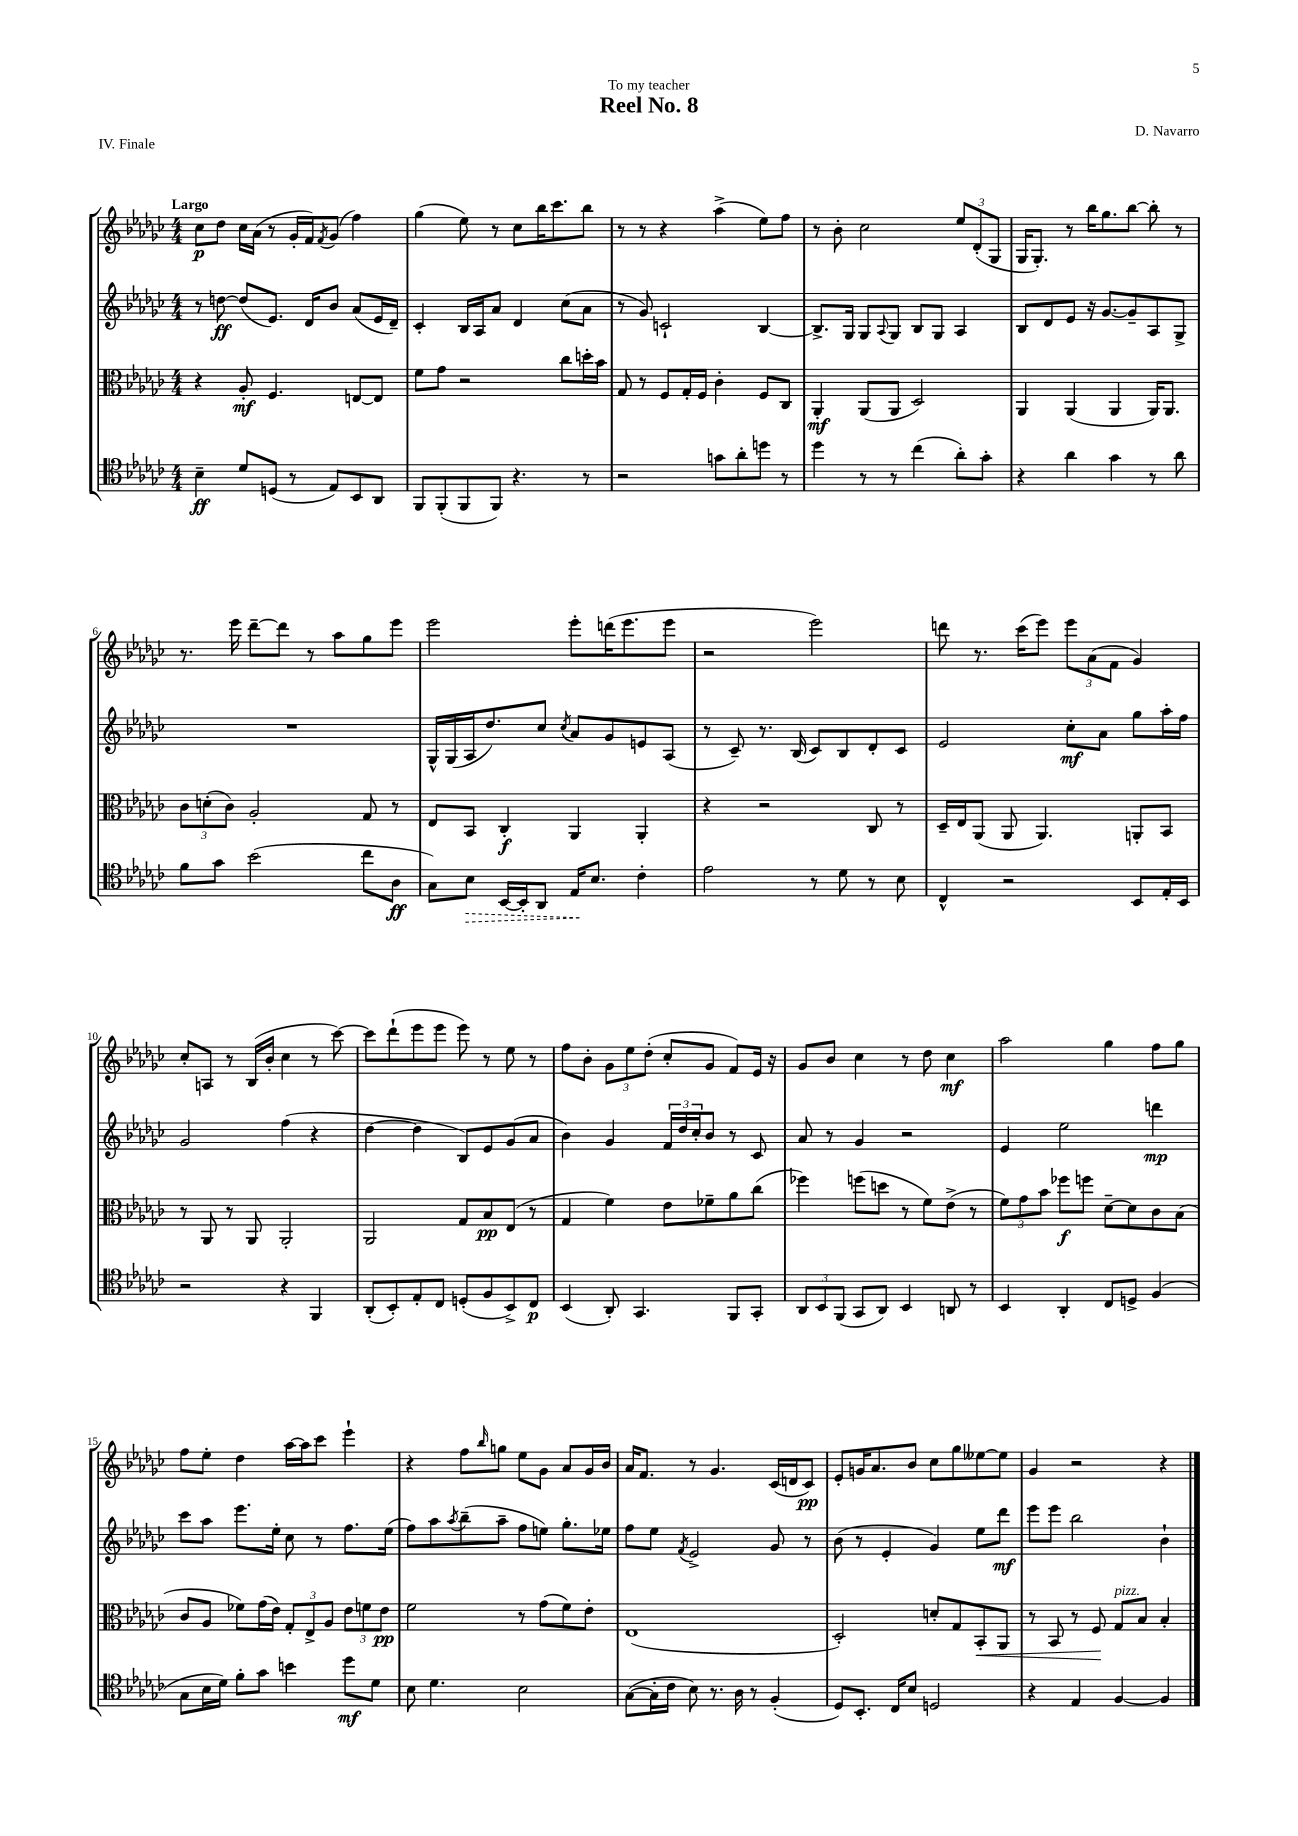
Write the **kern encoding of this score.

**kern	**dynam	**kern	**dynam	**kern	**dynam	**kern	**dynam
*part4	*part4	*part3	*part3	*part2	*part2	*part1	*part1
*staff4	*staff4	*staff3	*staff3	*staff2	*staff2	*staff1	*staff1
*clefC4	*	*clefC3	*	*clefG2	*	*clefG2	*
*k[b-e-a-d-g-c-]	*	*k[b-e-a-d-g-c-]	*	*k[b-e-a-d-g-c-]	*	*k[b-e-a-d-g-c-]	*
*M4/4	*	*M4/4	*	*M4/4	*	*M4/4	*
=1	=1	=1	=1	=1	=1	=1	=1
!	!	!	!	!	!	!LO:TX:a:B:t=Largo	!
4B-~\	ff	4r	.	8r	.	8cc-\L	p
.	.	.	.	[8ddn\	ff	8dd-\J	.
8d-/L	.	8A-'/	mf	(8dd/L]	.	16cc-\LL	.
.	.	.	.	.	.	(16a-\JJ	.
(8Dn/J	.	4.F/	.	8.e-/J)	.	8r	.
8r	.	.	.	.	.	16g-'/LL	.
.	.	.	.	16d-/KL	.	16f/J)	.
.	.	.	.	.	.	8qf/	.
8E-/L)	.	.	.	8b-/J	.	(8g-/J	.
8BB-/	.	[8En/L	.	(8a-/L	.	4ff\)	.
8AA-/J	.	8E/J]	.	16e-/L	.	.	.
.	.	.	.	16d-~/JJ)	.	.	.
=2	=2	=2	=2	=2	=2	=2	=2
8FF/L	.	8f\L	.	4c-'/	.	(4gg-\	.
(8FF'/	.	8g-\J	.	.	.	.	.
8FF/	.	2r	.	16B-/LL	.	8ee-\)	.
.	.	.	.	16A-/J	.	.	.
8FF/J)	.	.	.	8a-/J	.	8r	.
4.r	.	.	.	4d-/	.	8cc-\L	.
.	.	.	.	.	.	16bb-\K	.
.	.	.	.	.	.	8.ccc-\	.
.	.	8cc-\L	.	(8cc-\L	.	.	.
8r	.	16ddn'\L	.	8a-\J	.	8bb-\J	.
.	.	16b-\JJ	.	.	.	.	.
=3	=3	=3	=3	=3	=3	=3	=3
2r	.	8G-/	.	8r	.	8r	.
.	.	8r	.	8g-/)	.	8r	.
.	.	8F/L	.	2cn`/	.	4r	.
.	.	16G-'/L	.	.	.	.	.
.	.	16F/JJ	.	.	.	.	.
8gn\L	.	4c-'\	.	.	.	(4aa-^\	.
8a-'\	.	.	.	.	.	.	.
8ddn\J	.	8F/L	.	[4B-/	.	8ee-\L)	.
8r	.	8C-/J	.	.	.	8ff\J	.
=4	=4	=4	=4	=4	=4	=4	=4
4dd-\	.	4AA-'/	mf	8.B-^/L]	.	8r	.
.	.	.	.	.	.	8b-'\	.
.	.	.	.	16G-/Jk	.	.	.
8r	.	(8AA-/L	.	8G-/L	.	2cc-\	.
.	.	.	.	8qqA-/	.	.	.
8r	.	8AA-/J	.	8G-/J	.	.	.
(4cc-\	.	2D-/)	.	8B-/L	.	.	.
.	.	.	.	8G-/J	.	.	.
8a-'\L)	.	.	.	4A-/	.	12ee-/L	.
.	.	.	.	.	.	(12d-'/	.
8g-'\J	.	.	.	.	.	.	.
.	.	.	.	.	.	12G-/J	.
=5	=5	=5	=5	=5	=5	=5	=5
4r	.	4AA-/	.	8B-/L	.	16G-/KL	.
.	.	.	.	.	.	8.G-'/J)	.
.	.	.	.	8d-/	.	.	.
4a-\	.	(4AA-/	.	8e-/J	.	8r	.
.	.	.	.	16r	.	16bb-\KL	.
.	.	.	.	[8.g-/L	.	8.gg-\	.
4g-\	.	4AA-/	.	.	.	.	.
.	.	.	.	8g-~/]	.	[8bb-\J	.
8r	.	16AA-/KL)	.	8A-/	.	8bb-'\]	.
.	.	8.AA-/J	.	.	.	.	.
8a-\	.	.	.	8G-^/J	.	8r	.
!!LO:LB:g=z
=6	=6	=6	=6	=6	=6	=6	=6
8f\L	.	12c-\L	.	1r	.	8.r	.
.	.	(12dn'\	.	.	.	.	.
8g-\J	.	.	.	.	.	.	.
.	.	12c-\J)	.	.	.	.	.
.	.	.	.	.	.	16eee-\	.
(2b-\	.	2A-'/	.	.	.	[8ddd-~\L	.
.	.	.	.	.	.	8ddd-\J]	.
.	.	.	.	.	.	8r	.
.	.	.	.	.	.	8aa-\L	.
8cc-\L	.	8G-/	.	.	.	8gg-\	.
8A-\J	ff	8r	.	.	.	8eee-\J	.
=7	=7	=7	=7	=7	=7	=7	=7
8G-\L)	.	8E-/L	.	16G-^^/LL	.	2eee-\	.
.	.	.	.	(16G-/	.	.	.
!	!LO:HP:b	!	!	!	!	!	!
8B-\J	>	8BB-/J	.	16A-/J	.	.	.
.	.	.	.	8.dd-/)	.	.	.
[16BB-/LL	.	4C-'/	f	.	.	.	.
16BB-'/J]	.	.	.	.	.	.	.
8AA-/J	.	.	.	8cc-/J	.	.	.
.	.	.	.	8qcc-/	.	.	.
16E-/KL	.	4AA-/	.	8a-/L	.	8eee-'\L	.
8.B-/J	]	.	.	.	.	.	.
.	.	.	.	8g-/	.	(16dddn\K	.
.	.	.	.	.	.	8.eee-\	.
4c-'\	.	4AA-'/	.	8en/	.	.	.
.	.	.	.	(8A-/J	.	8eee-\J	.
=8	=8	=8	=8	=8	=8	=8	=8
2e-\	.	4r	.	8r	.	2r	.
.	.	.	.	8c-~/)	.	.	.
.	.	2r	.	8.r	.	.	.
.	.	.	.	(16B-/	.	.	.
8r	.	.	.	8c-/L)	.	2eee-\)	.
8d-\	.	.	.	8B-/	.	.	.
8r	.	8C-/	.	8d-'/	.	.	.
8B-\	.	8r	.	8c-/J	.	.	.
=9	=9	=9	=9	=9	=9	=9	=9
4C-^^/	.	16D-~/LL	.	2e-/	.	8dddn\	.
.	.	16E-/J	.	.	.	.	.
.	.	(8AA-/J	.	.	.	8.r	.
2r	.	8AA-/	.	.	.	.	.
.	.	.	.	.	.	(16ccc-\KL	.
.	.	4.AA-/)	.	.	.	8eee-\J)	.
.	.	.	.	8cc-'\L	mf	12eee-\L	.
.	.	.	.	.	.	(12a-\	.
.	.	.	.	8a-\J	.	.	.
.	.	.	.	.	.	12f\J	.
8BB-/L	.	8AAn'/L	.	8gg-\L	.	4g-/)	.
16E-'/L	.	8BB-/J	.	16aa-'\L	.	.	.
16BB-/JJ	.	.	.	16ff\JJ	.	.	.
!!LO:LB:g=z
=10	=10	=10	=10	=10	=10	=10	=10
2r	.	8r	.	2g-/	.	8cc-'/L	.
.	.	8AA-/	.	.	.	8An/J	.
.	.	8r	.	.	.	8r	.
.	.	8AA-/	.	.	.	(16B-/LL	.
.	.	.	.	.	.	16b-'/JJ	.
4r	.	2AA-'/	.	(4ff\	.	4cc-\	.
4FF/	.	.	.	4r	.	8r	.
.	.	.	.	.	.	[8ccc-\)	.
=11	=11	=11	=11	=11	=11	=11	=11
(8AA-'/L	.	2AA-/	.	[4dd-\	.	8ccc-\L]	.
8BB-'/)	.	.	.	.	.	(8ddd-`\	.
8E-'/	.	.	.	4dd-\]	.	8eee-\	.
8C-/J	.	.	.	.	.	8eee-\J	.
(8Dn'/L	.	8G-/L	.	8B-/L)	.	8eee-\)	.
8F/	.	8B-/	pp	8e-/	.	8r	.
8BB-^/)	.	(8E-/J	.	(8g-/	.	8ee-\	.
8C-/J	p	8r	.	8a-/J	.	8r	.
=12	=12	=12	=12	=12	=12	=12	=12
(4BB-/	.	4G-/	.	4b-\)	.	8ff\L	.
.	.	.	.	.	.	8b-'\J	.
8AA-'/)	.	4f\)	.	4g-/	.	12g-\L	.
.	.	.	.	.	.	12ee-\	.
4.GG-/	.	.	.	.	.	.	.
.	.	.	.	.	.	(12dd-'\J	.
.	.	8e-\L	.	24f/LL	.	8cc-'/L	.
.	.	.	.	24dd-/	.	.	.
.	.	.	.	24cc-'/J	.	.	.
.	.	8f-X~\	.	8b-/J	.	8g-/J	.
8FF/L	.	8a-\	.	8r	.	8f/L)	.
8GG-'/J	.	(8cc-\J	.	8c-/	.	16e-/Jk	.
.	.	.	.	.	.	16r	.
=13	=13	=13	=13	=13	=13	=13	=13
12AA-/L	.	4ff-X\)	.	8a-/	.	8g-/L	.
12BB-/	.	.	.	.	.	.	.
.	.	.	.	8r	.	8b-/J	.
(12FF/J	.	.	.	.	.	.	.
8GG-/L	.	(8ffn\L	.	4g-/	.	4cc-\	.
8AA-/J)	.	8ddn\J	.	.	.	.	.
4BB-/	.	8r	.	2r	.	8r	.
.	.	8f\L)	.	.	.	8dd-\	.
8AAn/	.	(8e-^\J	.	.	.	4cc-\	mf
8r	.	8r	.	.	.	.	.
=14	=14	=14	=14	=14	=14	=14	=14
4BB-/	.	12f\L)	.	4e-/	.	2aa-\	.
.	.	12g-\	.	.	.	.	.
.	.	12b-\J	.	.	.	.	.
4AA-'/	.	8ff-X\L	f	2ee-\	.	.	.
.	.	8ffn\J	.	.	.	.	.
8C-/L	.	[8d-~\L	.	.	.	4gg-\	.
8Dn^/J	.	8d-\]	.	.	.	.	.
(4F/	.	8c-\	.	4dddn\	mp	8ff\L	.
.	.	(8B-\J	.	.	.	8gg-\J	.
!!LO:LB:g=z
=15	=15	=15	=15	=15	=15	=15	=15
8G-\L	.	8c-/L	.	8ccc-\L	.	8ff\L	.
16B-\L	.	8A-/J	.	8aa-\J	.	8ee-'\J	.
16d-\JJ)	.	.	.	.	.	.	.
8f'\L	.	8f-X\L)	.	8.eee-\L	.	4dd-\	.
8g-\J	.	(16g-\L	.	.	.	.	.
.	.	16e-\JJ)	.	16ee-'\Jk	.	.	.
4bn\	.	12G-'/L	.	8cc-\	.	[16aa-\LL	.
.	.	.	.	.	.	16aa-\J]	.
.	.	12E-^/	.	.	.	.	.
.	.	.	.	8r	.	8ccc-\J	.
.	.	12A-/J	.	.	.	.	.
8dd-\L	mf	12e-\L	.	8.ff\L	.	4eee-`\	.
.	.	12fn\	.	.	.	.	.
8d-\J	.	.	.	.	.	.	.
.	.	12e-\J	pp	.	.	.	.
.	.	.	.	(16ee-\Jk	.	.	.
=16	=16	=16	=16	=16	=16	=16	=16
8B-\	.	2f\	.	8ff\L)	.	4r	.
4.d-\	.	.	.	8aa-\	.	.	.
.	.	.	.	8qaa-/	.	.	.
.	.	.	.	(8bb-~\	.	8ff\L	.
.	.	.	.	.	.	16qqbb-/	.
.	.	.	.	8aa-~\J	.	8ggn\J	.
2B-\	.	8r	.	8ff\L	.	8ee-\L	.
.	.	(8g-\L	.	8een\J)	.	8g-\J	.
.	.	8f\)	.	8.gg-'\L	.	8a-/L	.
.	.	8e-'\J	.	.	.	16g-/L	.
.	.	.	.	16ee-X\Jk	.	16b-/JJ	.
=17	=17	=17	=17	=17	=17	=17	=17
([8G-\L	.	(1E-	.	8ff\L	.	16a-/KL	.
.	.	.	.	.	.	8.f/J	.
16G-'\L]	.	.	.	8ee-\J	.	.	.
16c-\JJ	.	.	.	.	.	.	.
.	.	.	.	8qf/	.	.	.
8B-\)	.	.	.	2e-^/	.	8r	.
8.r	.	.	.	.	.	4.g-/	.
16A-\	.	.	.	.	.	.	.
8r	.	.	.	.	.	.	.
(4F'/	.	.	.	8g-/	.	(16c-/LL	.
.	.	.	.	.	.	16dn/J	.
.	.	.	.	8r	.	8c-/J)	pp
=18	=18	=18	=18	=18	=18	=18	=18
8D-/L)	.	2D-'/)	.	(8b-\	.	8e-'/L	.
8.BB-'/J	.	.	.	8r	.	16gn/K	.
.	.	.	.	.	.	8.a-/	.
.	.	.	.	4e-'/	.	.	.
16C-/KL	.	.	.	.	.	.	.
8B-/J	.	.	.	.	.	8b-/J	.
2Dn/	.	8dn'/L	.	4g-/)	.	8cc-\L	.
.	.	8G-/	.	.	.	8gg-\	.
!	!	!	!LO:HP:b	!	!	!	!
.	.	8BB-'/	<	8ee-\L	.	[8ee--X\	.
.	.	8AA-/J	.	8ddd-\J	mf	8ee--\J]	.
=19	=19	=19	=19	=19	=19	=19	=19
4r	.	8r	.	8eee-\L	.	4g-/	.
.	.	8BB-/	.	8eee-\J	.	.	.
4E-/	.	8r	.	2bb-\	.	2r	.
.	.	8F/	.	.	.	.	.
!	!	!LO:TX:a:i:t=pizz.	!	!	!	!	!
[4F/	.	8G-/L	[	.	.	.	.
.	.	8B-/J	.	.	.	.	.
4F/]	.	4B-'/	.	4b-`\	.	4r	.
==	==	==	==	==	==	==	==
*-	*-	*-	*-	*-	*-	*-	*-
